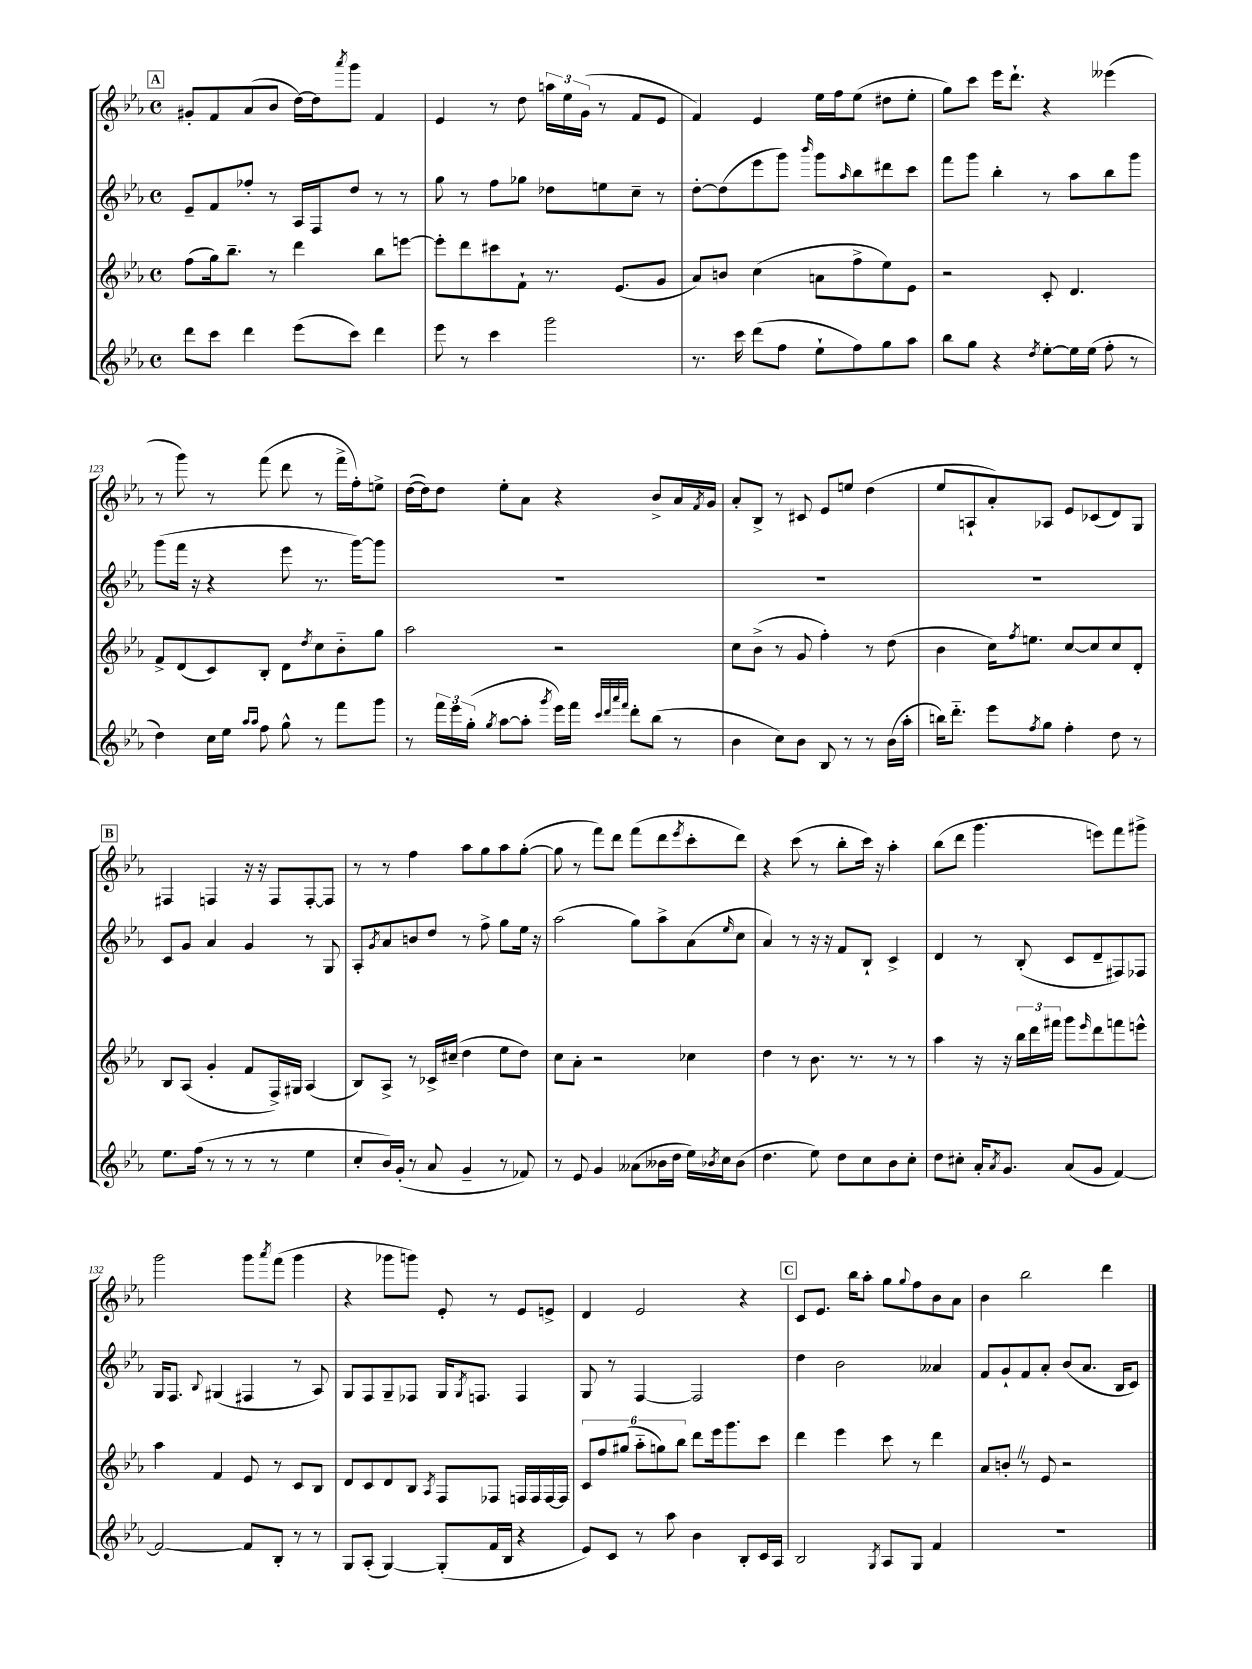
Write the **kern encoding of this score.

**kern	**kern	**kern	**kern
*staff4	*staff3	*staff2	*staff1
*clefG2	*clefG2	*clefG2	*clefG2
*k[b-e-a-]	*k[b-e-a-]	*k[b-e-a-]	*k[b-e-a-]
*M4/4	*M4/4	*M4/4	*M4/4
*met(c)	*met(c)	*met(c)	*met(c)
8ddd	(8ff	8e-~	8g#'
8ccc	16gg)	8f	8f
.	8.bb-~	.	.
4ddd	.	8ff-'	(8a-
.	8r	8r	8b-
(8eee-	4ddd	16A-	[16dd)
.	.	16F	16dd]
.	.	.	8qaaa-
8ccc)	.	8dd	8ggg
4ddd	8bb-	8r	4f
.	[8eee	8r	.
=	=	=	=
8eee-	8eee']	8gg	4e-
8r	8ddd	8r	.
4ccc	8ccc#	8ff	8r
.	8f`	8gg-	8dd
2ggg	8.r	8dd-	24aa
.	.	.	24ee-
.	.	.	(24g
.	.	8ee	8r
.	(8.e-	.	.
.	.	8cc~	8f
.	8g	8r	8e-
=	=	=	=
8.r	8a-)	[8dd'	4f)
.	8b	(8dd]	.
16ccc	.	.	.
(8ddd	(4cc	8eee-	4e-
8ff	.	8ggg)	.
.	.	16qqbbb-	.
8ee-`	8a	8ggg	16ee-
.	.	.	16ff
.	.	16qqaa-	.
8ff)	8ff^	8bb-	(8ee-
8gg	8ee-)	8ddd#	8dd#
8aa-	8e-	8ccc	8ee-'
=	=	=	=
8bb-	2r	8fff	8gg)
8gg	.	8ggg	8ccc
4r	.	4bb-'	16eee-
.	.	.	8.ddd`
8qdd	.	.	.
[8ee-'	8c'	8r	4r
16ee-]	4.d	8aa-	.
(16ee-	.	.	.
8ff'	.	8bb-	(4eee--
8r	.	8ggg	.
=	=	=	=
4dd)	8f^	(8ggg	8r
.	(8d	16fff	8ggg)
.	.	16r	.
16cc	8c)	4r	8r
16ee-	.	.	.
16qqaa-	.	.	.
16qqaa-	.	.	.
8ff	8B-'	.	(8fff
8gg^^	8d	8eee-	8ddd
.	8qdd	.	.
8r	8cc	8.r	8r
8fff	8b-'~	.	16fff^
.	.	[16ggg)	16ff')
8ggg	8gg	8ggg]	8ee^
=	=	=	=
8r	2aa-	1r	([16dd
.	.	.	16dd])
24fff	.	.	8dd
24eee-	.	.	.
(24gg'	.	.	.
8qgg	.	.	.
[8aa-	.	.	8ee-'
8aa-']	.	.	8a-
8qggg	.	.	.
16eee-)	2r	.	4r
16fff	.	.	.
32qqccc	.	.	.
32qqddd	.	.	.
32qqaaa-	.	.	.
32qqfff	.	.	.
8ddd'	.	.	.
(8bb-	.	.	8b-^
8r	.	.	16a-
.	.	.	8qf
.	.	.	16g
=	=	=	=
4b-	8cc	1r	8a-'
.	(8b-^	.	8B-^
8cc)	8r	.	8r
8b-	8g	.	8c#
8B-	4ff')	.	8e-
8r	.	.	8ee
8r	8r	.	(4dd
(16b-	(8dd	.	.
16aa-'	.	.	.
=	=	=	=
16bb)	4b-	1r	8ee-
8.ddd'~	.	.	.
.	.	.	8A`
8eee-	16cc)	.	8a-')
.	8qff	.	.
.	8.ee	.	.
8qff	.	.	.
8gg	.	.	8A-
4ff'	[8cc	.	8e-
.	8cc]	.	(8c-
8dd	8cc	.	8d)
8r	8d'	.	8G
=	=	=	=
8.ee-	8B-	8c	4F#
.	(8A-	8g	.
(16ff	.	.	.
8r	4g'	4a-	4F
8r	.	.	.
8r	8f	4g	16r
.	.	.	16r
8r	16F^)	.	8F
.	16G#	.	.
4ee-	(4A-	8r	[8F'
.	.	8G	8F]
=	=	=	=
8cc'	8B-)	8A-'	8r
.	.	8qg	.
16b-)	8A-^	8a-	8r
(16g'	.	.	.
8r	8r	8b	4ff
8a-	16c-^	8dd	.
.	(16cc#~	.	.
4g~	4dd	8r	8aa-
.	.	8ff^	8gg
8r	8ee-	8gg	8aa-
8f-)	8dd)	16ee-	([8gg'
.	.	16r	.
=	=	=	=
8r	8cc	(2aa-	8gg]
8e-	8a-'	.	8r
4g	2r	.	8fff)
.	.	.	8ddd
(8a--	.	8gg)	(8fff
16b--	.	8aa-^	8ddd
16dd	.	.	.
.	.	.	8qeee-
16ee-)	4cc-	(8a-	8ccc'
8qb-	.	.	.
16cc	.	.	.
.	.	16qqee-	.
(8b-	.	8cc	8ddd)
=	=	=	=
4.dd	4dd	4a-)	4r
.	8r	8r	(8ccc
8ee-)	8.b-	16r	8r
.	.	16r	.
8dd	.	8f	8bb-'
.	8.r	.	.
8cc	.	8B-`	16ccc)
.	.	.	16r
8b-	8r	4c^	4aa-'
8cc'	8r	.	.
=	=	=	=
8dd	4aa-	4d	(8bb-
8cc#'	.	.	8ddd
16a-'	16r	8r	4.ggg
8qa-	.	.	.
8.g	16r	.	.
.	24bb-	(8B-'	.
.	24ddd	.	.
.	24fff#	.	.
(8a-	8ggg	8c	.
.	16qqeee-	.	.
8g	8ddd	8d~	8eee)
[4f)	8fff	8F#)	8fff
.	8eee^^	8F-	8ggg#^
=	=	=	=
2f_	4aa-	16G	2ggg
.	.	8.F	.
.	.	8qqB-	.
.	4f	(4G#	.
8f]	8e-	4F#	8ggg
.	.	.	8qaaa-
8B-'	8r	.	(8fff
8r	8c	8r	4ggg
8r	8B-	8A-)	.
=	=	=	=
8G	8d	8G	4r
(8A-'	8c	8F	.
[4G)	8d	8G~	8ggg-
.	8B-	8F-	8ggg)
.	8qA-	.	.
(8G']	8F	16G	8e-'
.	.	8qG	.
.	.	8.F	.
16f	8F-	.	8r
16B-	.	.	.
4r	16F	4F	8e-
.	16F	.	.
.	[16F	.	8e^
.	16F]	.	.
=	=	=	=
8e-)	12c	8G	4d
.	12ff	.	.
8c	.	8r	.
.	(12gg#	.	.
8r	12aa-'~	[4F	2e-
.	12gg)	.	.
8aa-	.	.	.
.	12bb-	.	.
4b-	8ddd	2F]	.
.	16eee-	.	.
.	8.ggg	.	.
8B-'	.	.	4r
16c	8ccc	.	.
16A-	.	.	.
=	=	=	=
2B-	4ddd	4dd	8c
.	.	.	8.e-
.	4eee-	2b-	.
.	.	.	16bb-
.	.	.	8aa-'
8qG	.	.	.
8A-	8ccc	.	8gg
.	.	.	8qqgg
8G	8r	.	8ff
4f	4ddd	4a--	8b-
.	.	.	8a-
=	=	=	=
1r	8a-	8f	4b-
.	8b'	8g`	.
.	8r	8f	2bb-
.	8e-	8a-'	.
.	2r	(8b-	.
.	.	8.a-	.
.	.	.	4ddd
.	.	16B-	.
.	.	8c)	.
==	==	==	==
*-	*-	*-	*-
